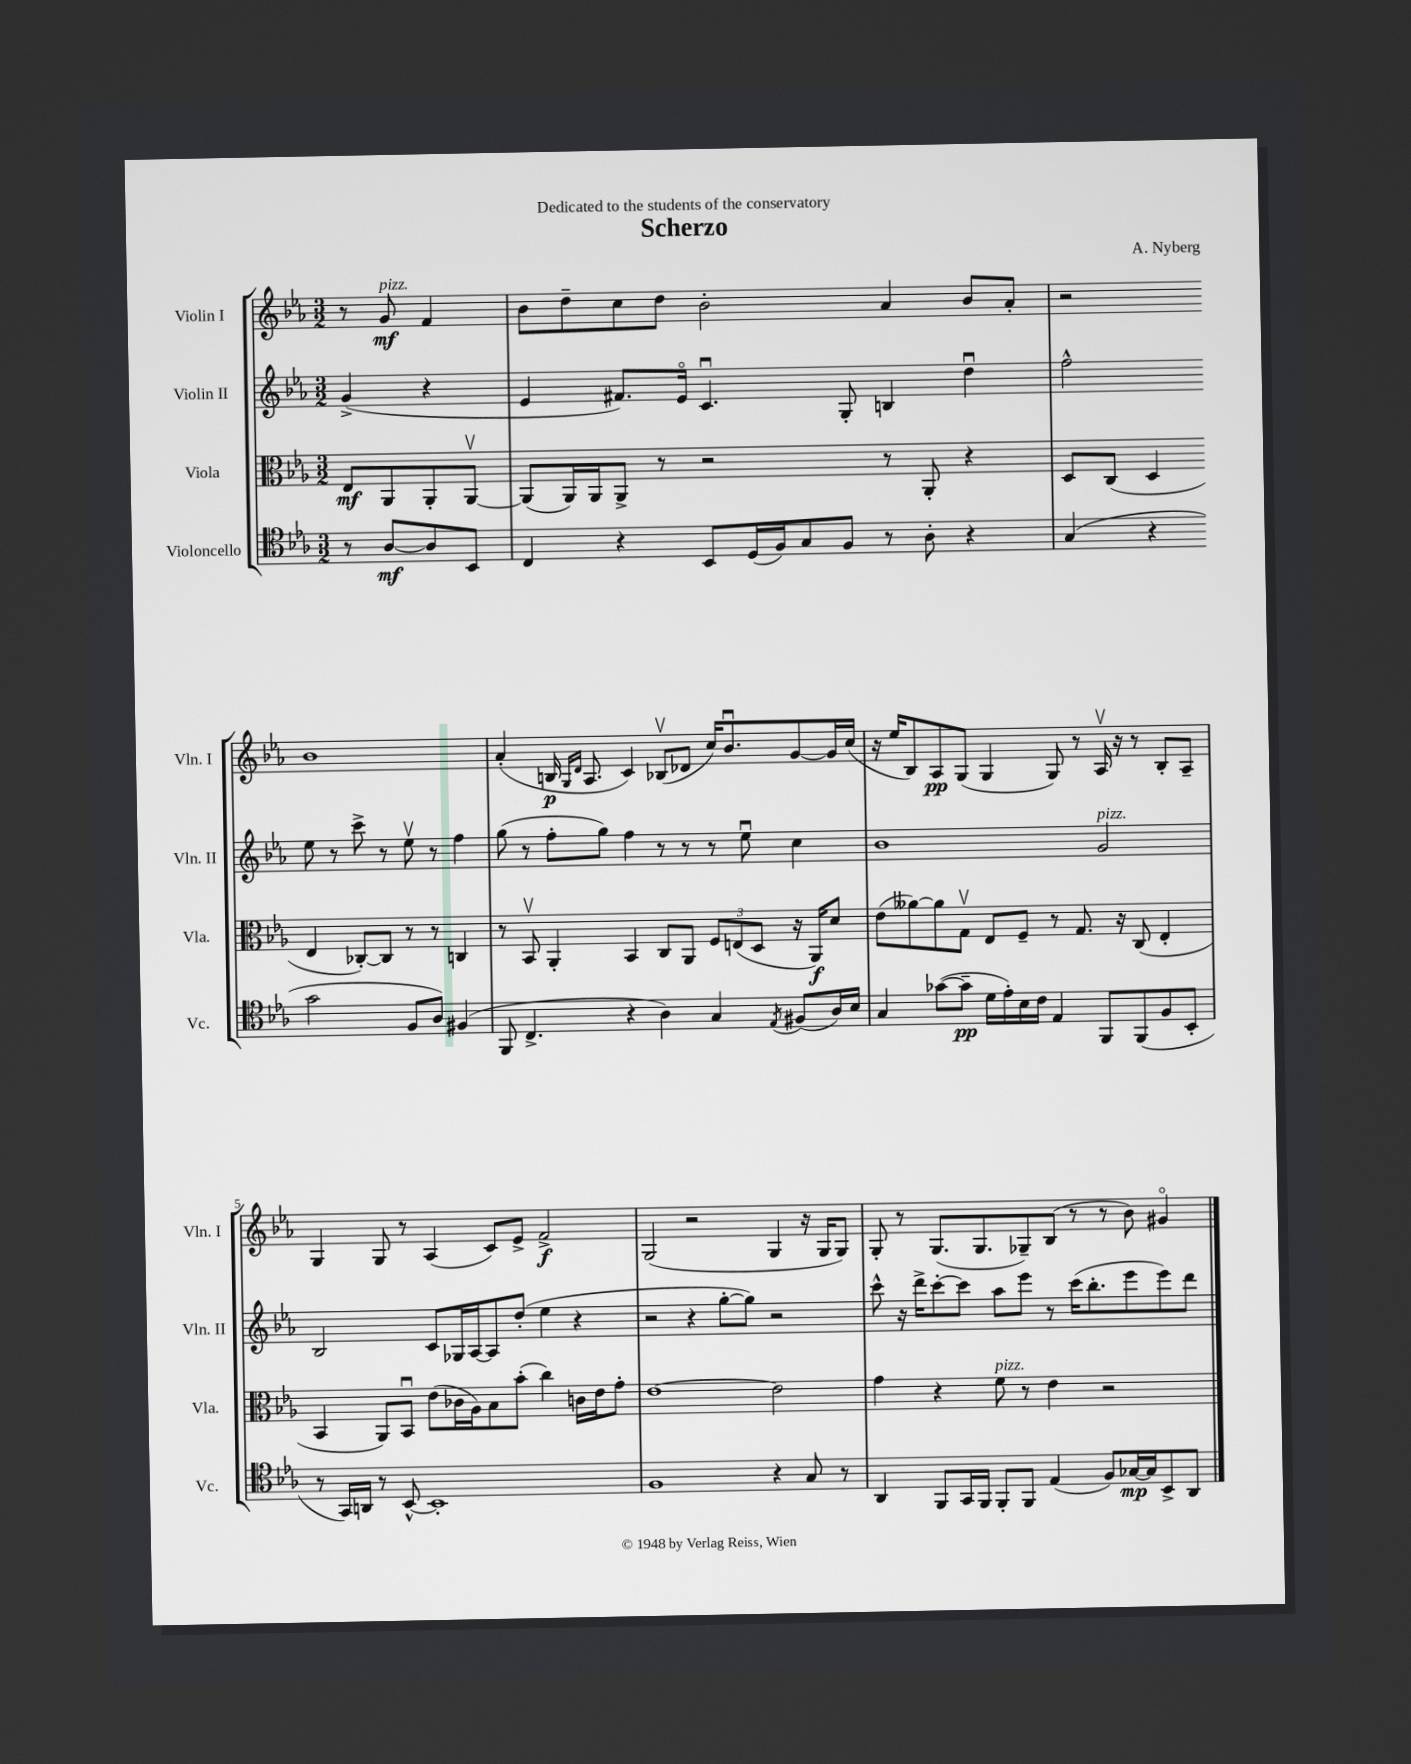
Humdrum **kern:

**kern	**kern	**kern	**kern
*staff4	*staff3	*staff2	*staff1
*clefC4	*clefC3	*clefG2	*clefG2
*k[b-e-a-]	*k[b-e-a-]	*k[b-e-a-]	*k[b-e-a-]
*M3/2	*M3/2	*M3/2	*M3/2
8r	8E-	(4g^	8r
[8A-	8AA-	.	8g
8A-]	8AA-'	4r	4f
8BB-	[8AA-v	.	.
=	=	=	=
4C	(8AA-]	4e-	8b-
.	16AA-)	.	8dd~
.	16AA-	.	.
4r	8AA-^	8.f#)	8cc
.	8r	.	8dd
.	.	16e-o	.
8BB-	2r	4.cu	2b-'
(16D	.	.	.
16F)	.	.	.
8G	.	.	.
8F	.	8G'	.
8r	8r	4B	4a-
8A-'	8AA-'	.	.
4r	4r	4ddu	8b-
.	.	.	8a-'
=	=	=	=
(4G	8D	2ff^^	2r
.	(8C	.	.
4r	4D	.	.
2g	4E-	8ee-	1b-
.	.	8r	.
.	[8C-')	8ccc^	.
.	8C-]	8r	.
8F	8r	8ee-v	.
8A-)	8r	8r	.
(4F#	4C	4ff	.
=	=	=	=
8FF	8r	(8gg	(4a-'
4.C^	8BB-v	8r	.
.	4AA-'	8ff'	16B
.	.	.	16qqG
.	.	.	16qqd
.	.	.	8.A-
.	.	8gg)	.
4r	4BB-	4ff	4c)
4A-)	8C	8r	(8B-v
.	8AA-	8r	8d-
4G	12F	8r	16cc)
.	.	.	8.b-u
.	(12E	.	.
.	.	8ee-u	.
.	12D	.	.
8qE-	.	.	.
(8F#	16r	4cc	[8g
.	16AA-)	.	.
16A-)	8d	.	16g]
16B-	.	.	(16cc
=	=	=	=
4G	(8e-	1b-	16r
.	.	.	16ee-
.	[8a--)	.	8B-)
([8g-	8a--]	.	8A-
8g-~]	8Gv	.	(8G
16d	8E-	.	4G
16e-')	.	.	.
16B-	8F~	.	.
16c	.	.	.
4E-	8r	.	8G)
.	8.G	.	8r
8FF	.	2g	16A-v
.	16r	.	16r
(8FF	(8C	.	8r
8F	4E-'	.	8B-'
8BB-'	.	.	8A-~
=	=	=	=
8r	4BB-	2B-	4G
16GG)	.	.	.
16AA	.	.	.
8r	8AA-)	.	8G
[8BB-^^	8BB-u	.	8r
1BB-']	(8e-	8c	(4A-
.	16c-	16G-	.
.	16A-)	[16A-	.
.	8B-	8A-]	8c)
.	(8b-'	(8dd'	8e-^
.	4cc)	4ee-	2f^
.	16c	4r	.
.	16e-	.	.
.	8g'	.	.
=	=	=	=
1F	[1e-	2r	(2G
.	.	4r	2r
.	.	[8gg'	.
.	.	8gg])	.
4r	2e-]	2r	4G
8G	.	.	16r
.	.	.	16G
8r	.	.	8G)
=	=	=	=
4AA-	4g	8ccc^^	8G'
.	.	16r	8r
.	.	16ddd^	.
8FF	4r	[8ccc'	(8.G
16GG	.	8ccc]	.
16FF	.	.	8.G
8FF'	8f	8aa-	.
8FF	8r	8eee-	8G-~)
(4E-	4e-	8r	(8B-
.	.	(16ccc	8r
.	.	8.bb-'	.
8F)	2r	.	8r
[16G-	.	8eee-	8b-)
16G-]	.	.	.
8BB-^	.	8eee-)	4g#o
8AA-	.	8ddd	.
==	==	==	==
*-	*-	*-	*-
